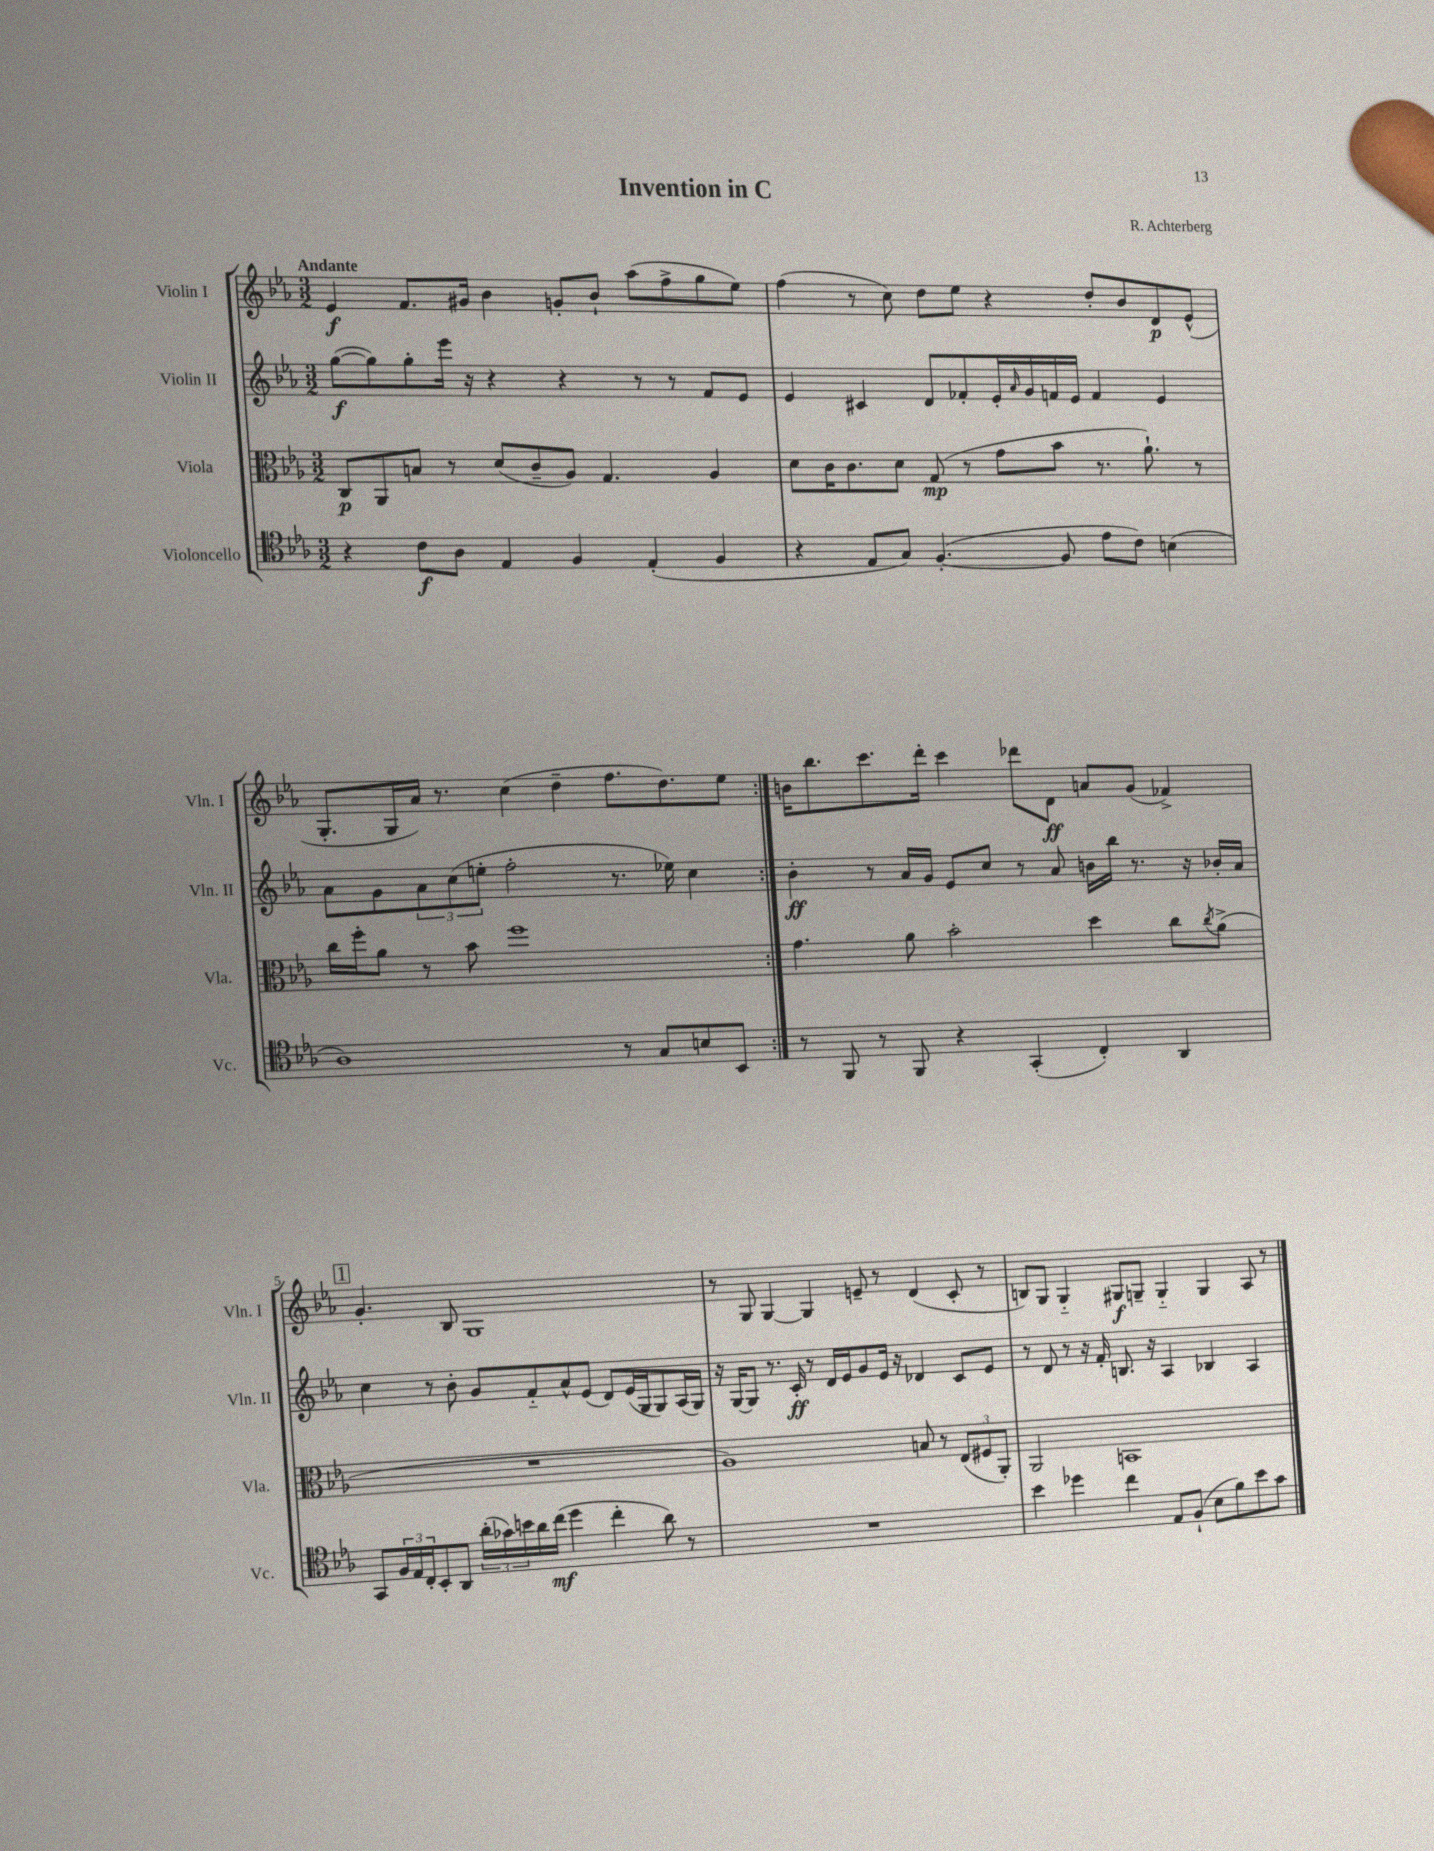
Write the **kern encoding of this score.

**kern	**dynam	**kern	**dynam	**kern	**dynam	**kern	**dynam
*part4	*part4	*part3	*part3	*part2	*part2	*part1	*part1
*staff4	*staff4	*staff3	*staff3	*staff2	*staff2	*staff1	*staff1
*I"Violoncello	*	*I"Viola	*	*I"Violin II	*	*I"Violin I	*
*I'Vc.	*	*I'Vla.	*	*I'Vln. II	*	*I'Vln. I	*
*clefC4	*	*clefC3	*	*clefG2	*	*clefG2	*
*k[b-e-a-]	*	*k[b-e-a-]	*	*k[b-e-a-]	*	*k[b-e-a-]	*
*M3/2	*	*M3/2	*	*M3/2	*	*M3/2	*
=1	=1	=1	=1	=1	=1	=1	=1
!	!	!	!	!	!	!LO:TX:a:B:t=Andante	!
4r	.	8C/L	p	([8gg\L	f	4e-/	f
.	.	8AA-/	.	8gg\])	.	.	.
8c\L	f	8Bn/J	.	8gg'\	.	8.f/L	.
8A-\J	.	8r	.	16eee-\Jk	.	.	.
.	.	.	.	16r	.	16g#X/Jk	.
4E-/	.	(8d/L	.	4r	.	4b-\	.
.	.	8c~/	.	.	.	.	.
4F/	.	8A-/J)	.	4r	.	8gn'/L	.
.	.	4.G/	.	.	.	8b-`/J	.
(4E-'/	.	.	.	8r	.	(8aa-\L	.
.	.	.	.	8r	.	8ff^\	.
4F/	.	4A-/	.	8f/L	.	8gg\	.
.	.	.	.	8e-/J	.	8ee-\J)	.
=2	=2	=2	=2	=2	=2	=2	=2
4r	.	8d\L	.	4e-/	.	(4ff\	.
.	.	16c\K	.	.	.	.	.
.	.	8.c\	.	.	.	.	.
8E-/L	.	.	.	4c#X/	.	8r	.
8G/J)	.	8d\J	.	.	.	8cc\)	.
([4.F'/	.	(8G/	mp	8d/L	.	8dd\L	.
.	.	8r	.	8f-X'/	.	8ee-\J	.
.	.	8g\L	.	16e-'/L	.	4r	.
.	.	.	.	16qqa-/	.	.	.
.	.	.	.	16g/	.	.	.
8F/]	.	8b-\J	.	16fn/	.	.	.
.	.	.	.	16e-/JJ	.	.	.
8e-\L	.	8.r	.	4f/	.	8dd'/L	.
8c\J)	.	.	.	.	.	8b-/	.
.	.	8.a-`\)	.	.	.	.	.
(4Bn\	.	.	.	4e-/	.	8d/	p
.	.	8r	.	.	.	(8e-^^/J	.
!!LO:LB:g=z
=3	=3	=3	=3	=3	=3	=3	=3
1A-)	.	16cc\LL	.	8a-\L	.	8.G'/L	.
.	.	16ff'\J	.	.	.	.	.
.	.	8a-\J	.	8g\	.	.	.
.	.	.	.	.	.	16G/L	.
.	.	8r	.	12a-\	.	16a-/JJ)	.
.	.	.	.	.	.	8.r	.
.	.	.	.	(12cc\	.	.	.
.	.	8b-\	.	.	.	.	.
.	.	.	.	12een'\J	.	.	.
.	.	1ff	.	2ff'\	.	(4cc\	.
.	.	.	.	.	.	4dd~\	.
8r	.	.	.	8.r	.	8.ff\L	.
8G/L	.	.	.	.	.	.	.
.	.	.	.	16ee-X\)	.	8.dd\)	.
8Bn/	.	.	.	4cc\	.	.	.
8BB-/J	.	.	.	.	.	8ee-\J	.
=4:|!	=4:|!	=4:|!	=4:|!	=4:|!	=4:|!	=4:|!	=4:|!
8r	.	4.g\	.	4b-'\	ff	16bn\KL	.
.	.	.	.	.	.	8.bb-\	.
8FF/	.	.	.	.	.	.	.
8r	.	.	.	8r	.	8.ccc\	.
8FF/	.	8a-\	.	16a-/LL	.	.	.
.	.	.	.	16g/JJ	.	16ddd'\Jk	.
4r	.	2b-'\	.	8e-/L	.	4ccc\	.
.	.	.	.	8cc/J	.	.	.
(4GG'/	.	.	.	8r	.	8ddd-X\L	.
.	.	.	.	8a-/	.	8d\J	ff
4C'/)	.	4dd\	.	16bn\LL	.	8an/L	.
.	.	.	.	16bb-\JJ	.	.	.
.	.	.	.	8.r	.	(8g/J	.
4AA-/	.	8cc\L	.	.	.	4f-X^/)	.
.	.	.	.	16r	.	.	.
.	.	8qcc/	.	.	.	.	.
.	.	(8a-^\J	.	16b-X'/LL	.	.	.
.	.	.	.	16a-/JJ	.	.	.
!!LO:LB:g=z
!!LO:REH:place=s1:t=1
=5	=5	=5	=5	=5	=5	=5	=5
8GG/L	.	1.r	.	4cc\	.	4.g'/	.
24F/L	.	.	.	.	.	.	.
24E-/	.	.	.	.	.	.	.
24C'/J	.	.	.	.	.	.	.
8BB-'/	.	.	.	8r	.	.	.
8AA-/J	.	.	.	8b-'\	.	8B-/	.
(24a-'\LL	.	.	.	8g/L	.	1G	.
24g-X\)	.	.	.	.	.	.	.
24bn\	.	.	.	.	.	.	.
16a-\	.	.	.	8f/	.	.	.
(16cc\JJ	mf	.	.	.	.	.	.
4dd\	.	.	.	8a-^^/	.	.	.
.	.	.	.	(8e-/J	.	.	.
4cc'\	.	.	.	8d/L)	.	.	.
.	.	.	.	(16e-/L	.	.	.
.	.	.	.	16G/J	.	.	.
8a-\)	.	.	.	8G/)	.	.	.
8r	.	.	.	(16A-/L	.	.	.
.	.	.	.	16G/JJ)	.	.	.
=6	=6	=6	=6	=6	=6	=6	=6
1.r	.	1A-)	.	16r	.	8r	.
.	.	.	.	[16G/KL	.	.	.
.	.	.	.	8G/J]	.	8G/	.
.	.	.	.	8.r	.	[4G/	.
.	.	.	.	16c'/	ff	.	.
.	.	.	.	8r	.	4G/]	.
.	.	.	.	16d/LL	.	.	.
.	.	.	.	16e-/J	.	.	.
.	.	.	.	8g/	.	8en~/	.
.	.	.	.	16e-/Jk	.	8r	.
.	.	.	.	16r	.	.	.
.	.	8Bn/	.	4d-X/	.	(4d/	.
.	.	8r	.	.	.	.	.
.	.	(12E-/L	.	8c/L	.	8c'/	.
.	.	12F#X/	.	.	.	.	.
.	.	.	.	8e-/J	.	8r	.
.	.	12AA-'/J)	.	.	.	.	.
=7	=7	=7	=7	=7	=7	=7	=7
4b-\	.	2AA-/	.	8r	.	8Bn/L)	.
.	.	.	.	8d/	.	8G/J	.
4dd-X\	.	.	.	8r	.	4G/	.
.	.	.	.	16r	.	.	.
.	.	.	.	16f'/	.	.	.
4cc\	.	1BBn	.	8.Bn/	.	8G#X/L	f
.	.	.	.	.	.	8Gn~/J	.
.	.	.	.	16r	.	.	.
8E-/L	.	.	.	4A-/	.	4G/	.
(8F`/J	.	.	.	.	.	.	.
8B-\L	.	.	.	4B-X/	.	4G/	.
8f\)	.	.	.	.	.	.	.
8b-\	.	.	.	4A-/	.	8A-/	.
8g\J	.	.	.	.	.	8r	.
==	==	==	==	==	==	==	==
*-	*-	*-	*-	*-	*-	*-	*-
